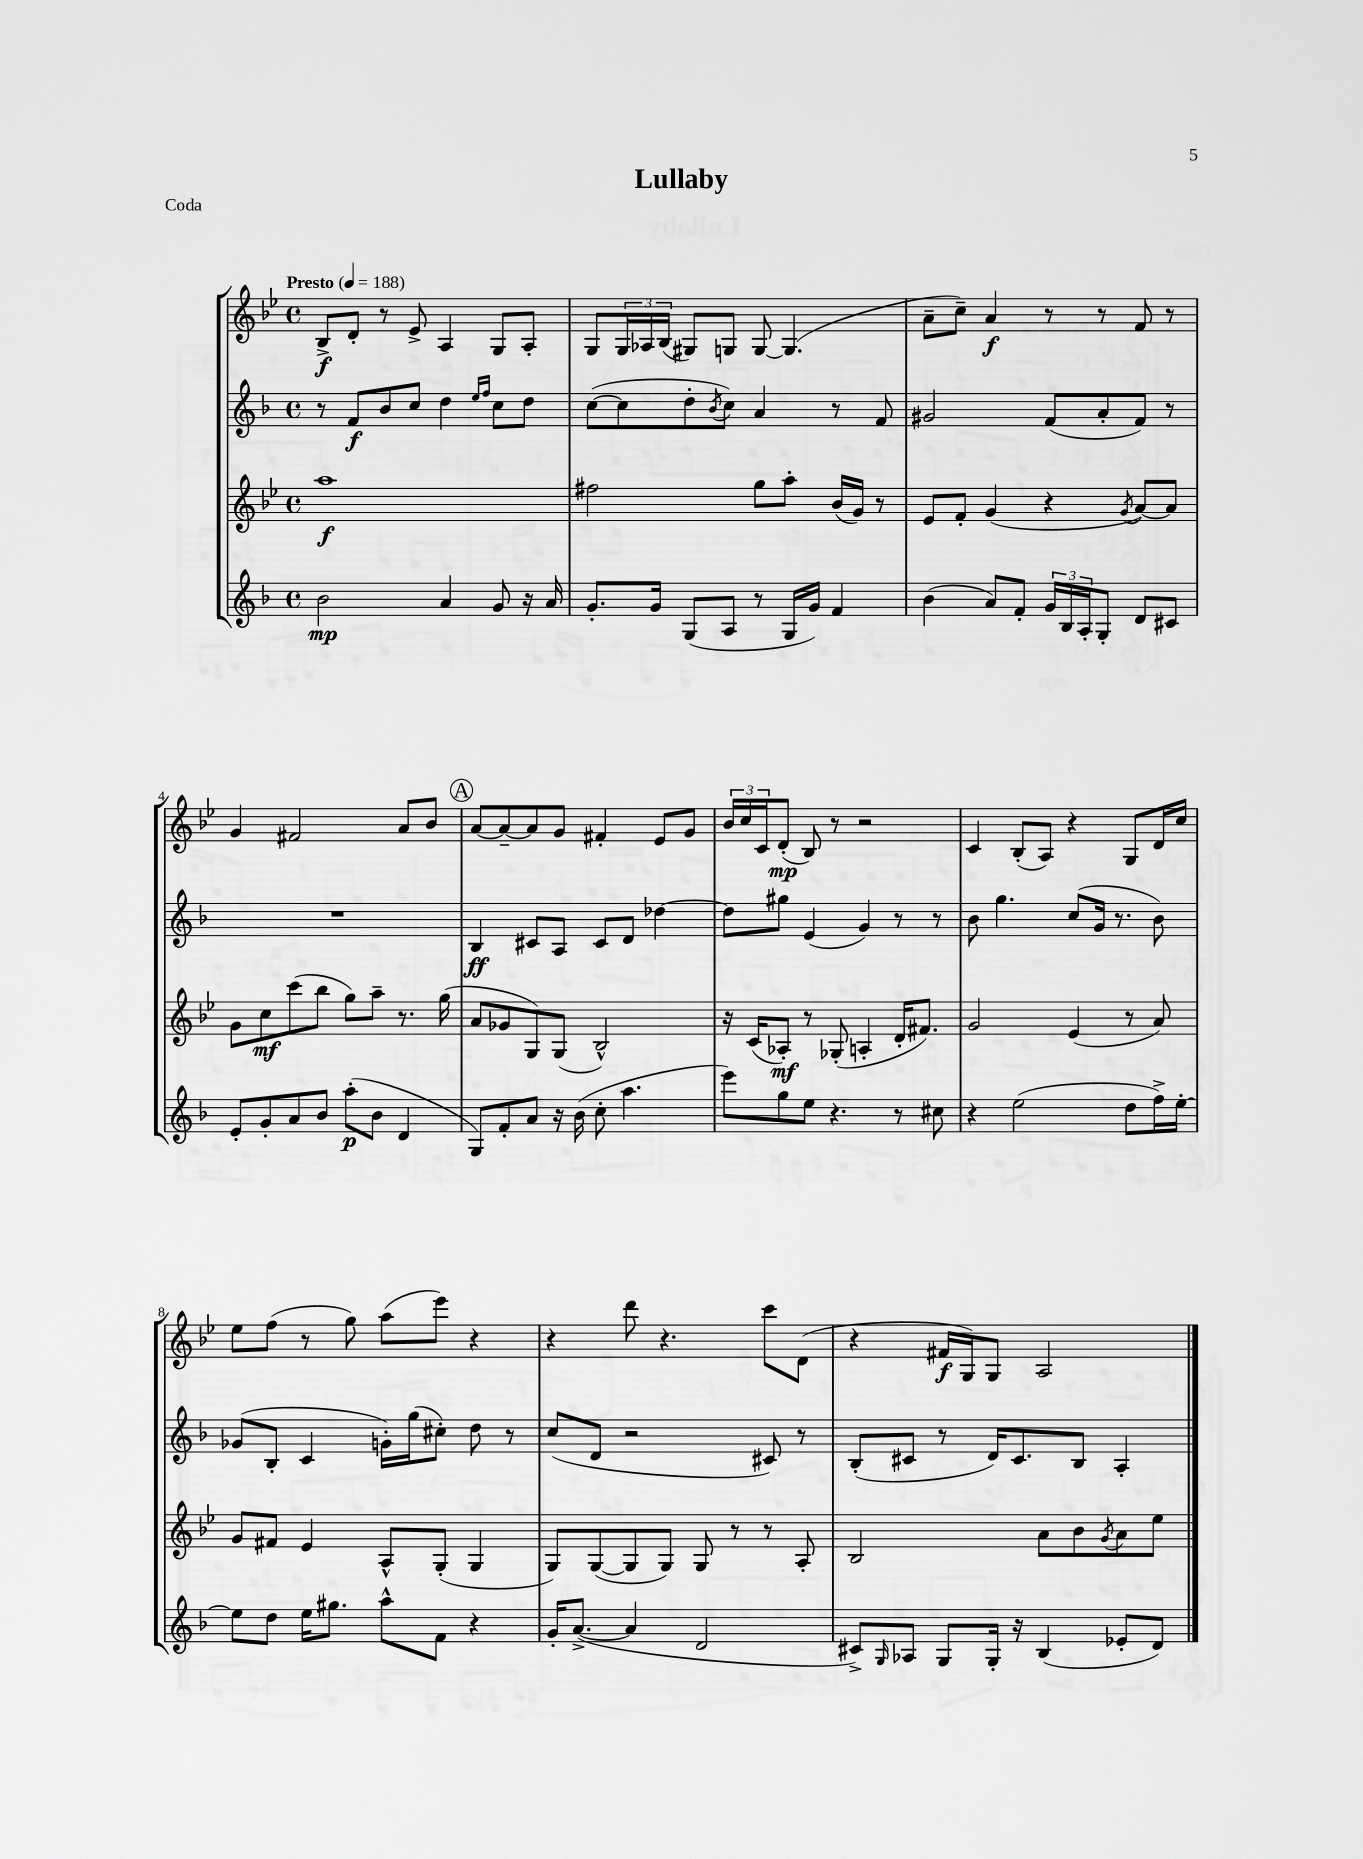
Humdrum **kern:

**kern	**kern	**kern	**kern
*staff4	*staff3	*staff2	*staff1
*clefG2	*clefG2	*clefG2	*clefG2
*k[b-]	*k[b-e-]	*k[b-]	*k[b-e-]
*M4/4	*M4/4	*M4/4	*M4/4
*met(c)	*met(c)	*met(c)	*met(c)
*MM188	*MM188	*MM188	*MM188
2b-	1aa	8r	8B-^
.	.	8f	8d'
.	.	8b-	8r
.	.	8cc	8e-^
4a	.	4dd	4A
.	.	16qqee	.
.	.	16qqff	.
8g	.	8cc	8G
16r	.	8dd	8A'
16a	.	.	.
=	=	=	=
8.g'	2ff#	([8cc	8G
.	.	8cc]	24G
.	.	.	24A-
16g	.	.	.
.	.	.	(24B-
(8G	.	8dd'	8G#)
.	.	8qb-	.
8A	.	8cc)	8G
8r	8gg	4a	[8G
16G	8aa'	.	(4.G]
16g)	.	.	.
4f	(16b-	8r	.
.	16g)	.	.
.	8r	8f	.
=	=	=	=
(4b-	8e-	2g#	8a~
.	8f'	.	8cc~)
8a)	(4g	.	4a
8f'	.	.	.
24g	4r	(8f	8r
24B-	.	.	.
24A'	.	.	.
8G'	.	8a'	8r
.	8qg	.	.
8d	[8a)	8f)	8f
8c#	8a]	8r	8r
=	=	=	=
8e'	8g	1r	4g
8g'	8cc	.	.
8a	(8ccc	.	2f#
8b-	8bb-	.	.
(8aa'	8gg)	.	.
8b-	8aa~	.	.
4d	8.r	.	8a
.	.	.	8b-
.	(16gg	.	.
=	=	=	=
8G)	8a	4B-	[8a
8f'	8g-	.	8a~_
8a	8G)	8c#	8a]
16r	(8G	8A	8g
(16b-	.	.	.
8cc'	2B-^^)	8c#	4f#'
4.aa	.	8d	.
.	.	[4dd-	8e-
.	.	.	8g
=	=	=	=
8eee)	16r	8dd-]	24b-
.	.	.	24cc
.	(16c	.	.
.	.	.	24c
8gg	8A-')	8gg#	(8d'
8ee	8r	(4e	8B-)
4.r	(8G-'	.	8r
.	4A'	4g)	2r
8r	16d'	8r	.
.	8.f#)	.	.
8cc#	.	8r	.
=	=	=	=
4r	2g	8b-	4c
.	.	4.gg	.
(2ee	.	.	(8B-'
.	.	.	8A)
.	(4e-	(8cc	4r
.	.	16g	.
.	.	8.r	.
8dd	8r	.	8G
16ff^)	8a)	8b-)	16d
[16ee'	.	.	16cc
=	=	=	=
8ee]	8g	(8g-	8ee-
8dd	8f#	8B-'	(8ff
16ee	4e-	4c	8r
8.gg#	.	.	.
.	.	.	8gg)
8aa^^	8A^^	16g')	(8aa
.	.	(16gg	.
8f	(8G'	8cc#')	8eee-)
4r	4G	8dd	4r
.	.	8r	.
=	=	=	=
16g'	8G)	(8cc	4r
([8.a^	.	.	.
.	([8G	8d	.
4a]	8G]	2r	8ddd
.	8G)	.	4.r
2d	8G	.	.
.	8r	.	.
.	8r	8c#)	8ccc
.	8A'	8r	(8d
=	=	=	=
8c#^)	2B-	(8B-'	4r
16qqG	.	.	.
8A-	.	8c#	.
8G	.	8r	16f#
.	.	.	16G)
16G'	.	16d)	8G
16r	.	8.c#	.
(4B-	8a	.	2A
.	8b-	8B-	.
.	8qg	.	.
8e-'	8a	4A'	.
8d)	8ee-	.	.
==	==	==	==
*-	*-	*-	*-
